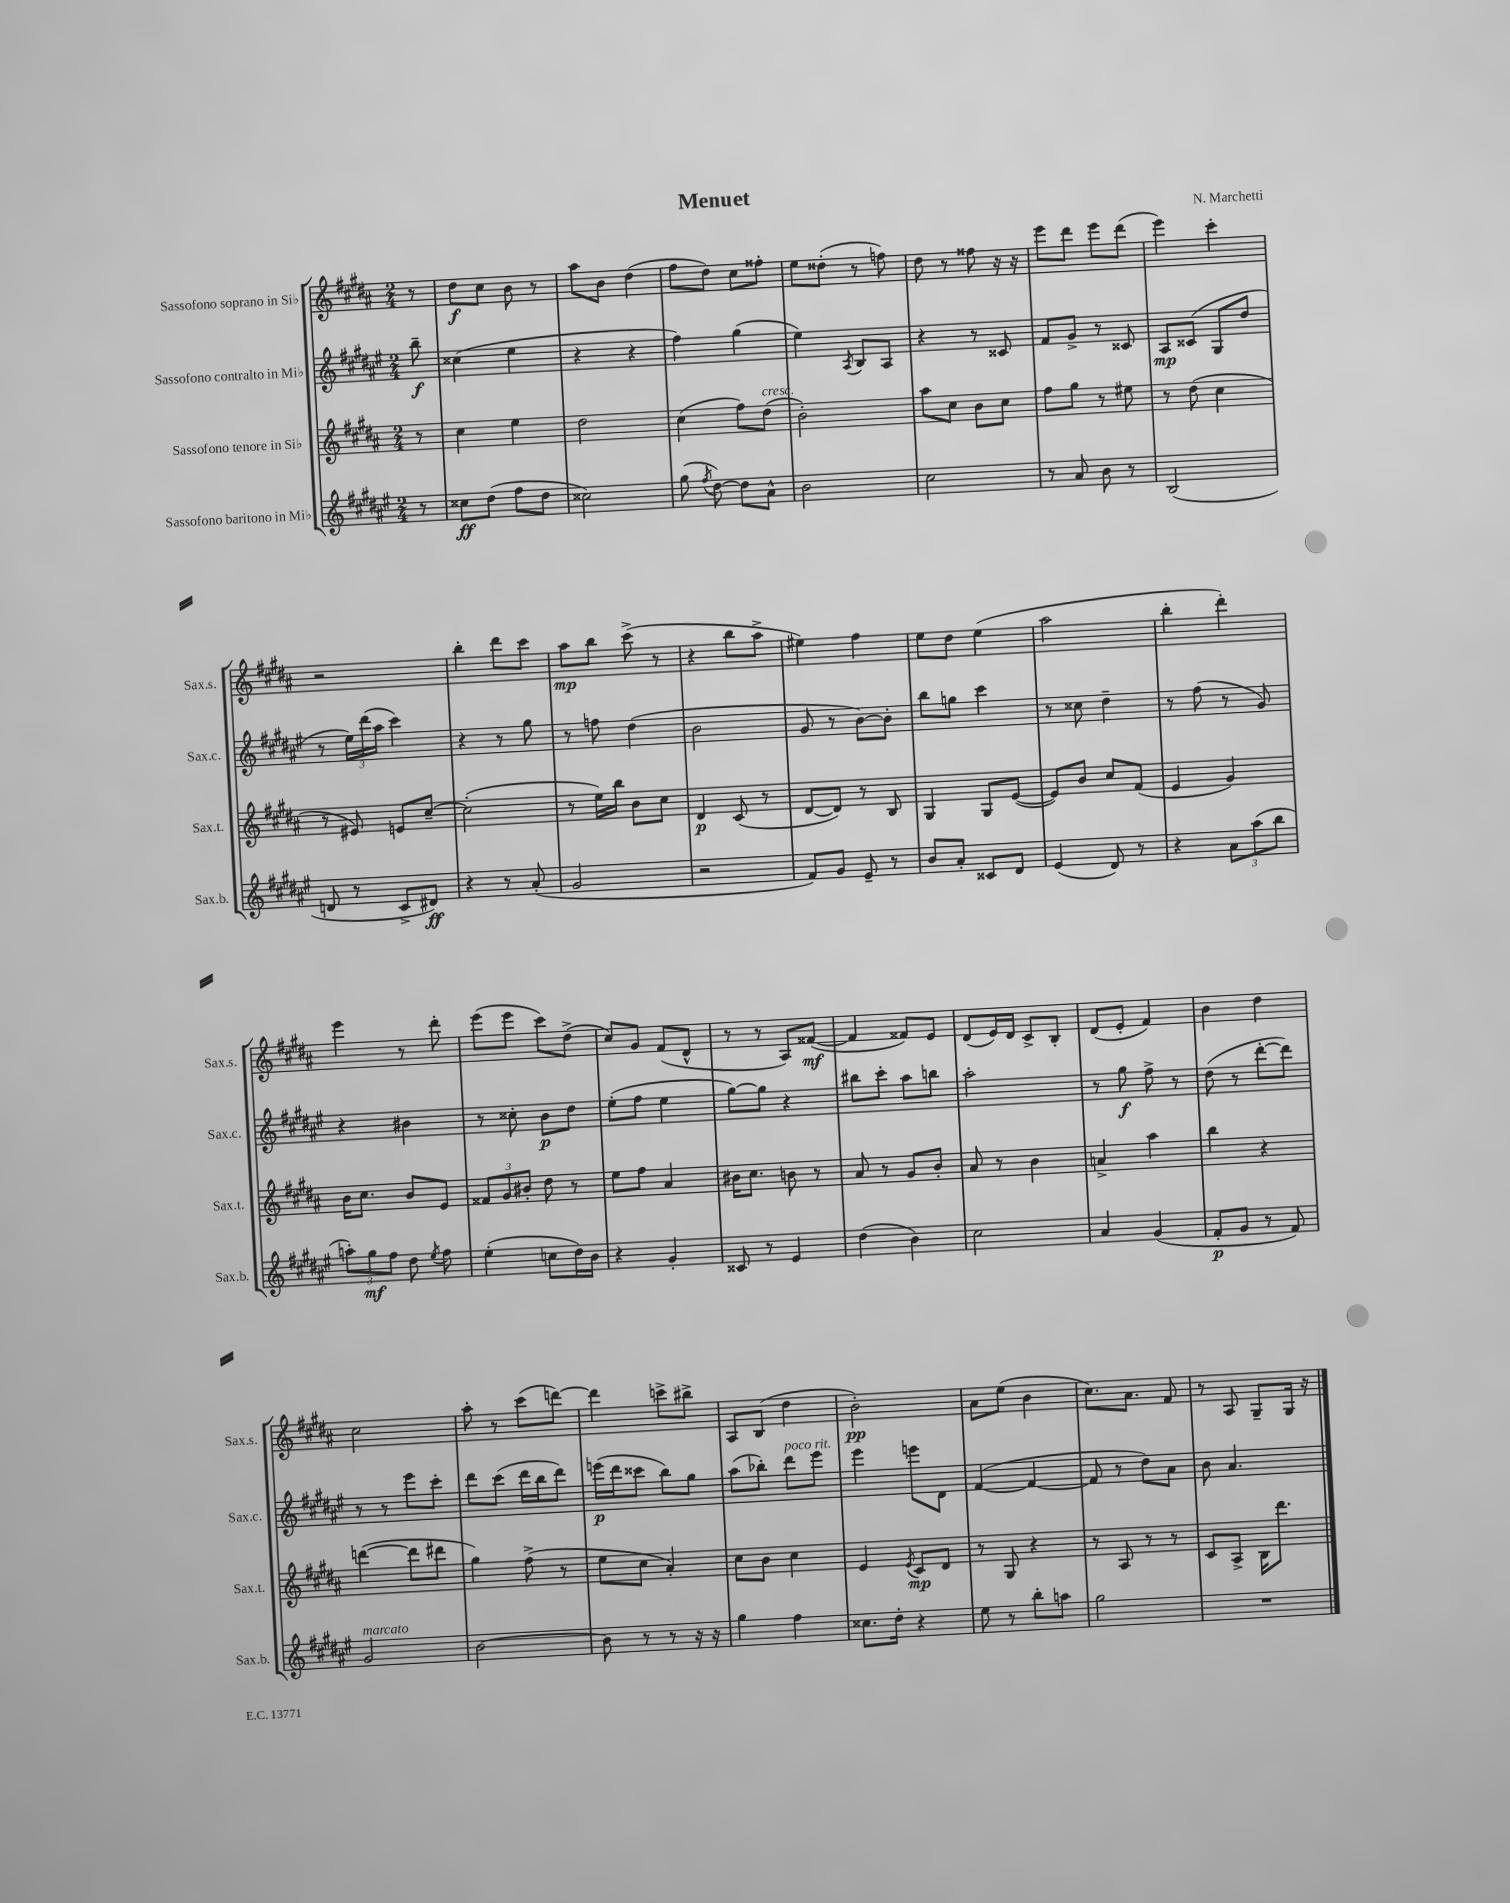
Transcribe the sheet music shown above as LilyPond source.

\header { title = "Menuet" composer = "N. Marchetti" }
<<
\new StaffGroup <<
\new Staff = "s0" \with { instrumentName = "Sassofono soprano in Sib" shortInstrumentName = "Sax.s." } {
    \clef treble \key b \major \numericTimeSignature \time 2/4 \partial 8
    \autoBeamOff r8 |
    dis''8[\f cis''8] b'8 r8 |
    ais''8[ b'8] dis''4( |
    fis''8[ dis''8]) cis''8[ fisis''8]-. |
    e''8[ disis''8]-.( r8 f''8) |
    dis''8 r8 fisis''8 r16 r16 |
    e'''8[ dis'''8] e'''8[ dis'''8]( |
    e'''4) cis'''4-. |
    r2 |
    b''4-. dis'''8[ cis'''8] |
    ais''8[\mp b''8] cis'''8->( r8 |
    r4 b''8[ ais''8]-> |
    eis''4) fis''4 |
    e''8[ dis''8] e''4( |
    ais''2 |
    b''4-. dis'''4-.) |
    e'''4 r8 dis'''8-. |
    e'''8[( e'''8] cis'''8[) dis''8]->( |
    cis''8[) gis'8] fis'8[( dis'8]-^ |
    r8 r8 ais8[) fisis'8]~\mf( |
    fisis'4 fisis'8[) e'8] |
    dis'8[( e'16) dis'16] cis'8[-> b8]-. |
    dis'8[( e'8]-. fis'4) |
    b'4 dis''4 |
    cis''2 |
    ais''8-. r8 cis'''8[( d'''8]~) |
    d'''4 c'''8[-> bis''8]-> |
    ais8[ b8]( dis''4 |
    b'2-.\pp) |
    ais'8[ e''8]( b'4 |
    cis''8.[) ais'8.] fis'8 |
    r8 ais8 gis8[-- gis16] r16 \bar "|." |
}
\new Staff = "s1" \with { instrumentName = "Sassofono contralto in Mib" shortInstrumentName = "Sax.c." } {
    \clef treble \key fis \major \numericTimeSignature \time 2/4 \partial 8
    \autoBeamOff b''8--\f |
    cisis''4( eis''4 |
    r4 r4 |
    fis''4) gis''4( |
    eis''4) \acciaccatura { ais8 } b8[ ais8] |
    r4 r8 cisis'8 |
    fis'8[ gis'8]-> r8 cisis'8 |
    ais8[\mp cisis'8]( gis8[ dis''8] |
    r8 \tuplet 3/2 { eis''16[) dis'''16( ais''16] } cis'''4) |
    r4 r8 gis''8 |
    r8 f''8 dis''4( |
    b'2 |
    gis'8 r8 b'8[~) b'8]-. |
    b''8[ g''8] cis'''4 |
    r8 cisis''8 dis''4-- |
    r8 fis''8( r8 gis'8) |
    r4 bis'4 |
    r8 cisis''8-. b'8[\p dis''8] |
    eis''8[-.( fis''8] eis''4 |
    gis''8[~) gis''8] r4 |
    bis''8[ cis'''8]-. ais''8[ b''8] |
    ais''2-. |
    r8 gis''8\f fis''8-> r8 |
    dis''8( r8 dis'''8[~-. dis'''8]) |
    r8 r8 eis'''8[ cis'''8]-. |
    dis'''8[ cis'''8]( dis'''16[ b''16 dis'''8]) |
    e'''16[\p( dis'''16 cisis'''8] b''8[) gis''8] |
    ais''8[( bes''8]-.) dis'''8[^\markup { \italic "poco rit." } eis'''8] |
    eis'''4 e'''8[ dis'8] |
    fis'4~( fis'4~ |
    fis'8 r8 dis''8[) ais'8] |
    b'8 ais'4. \bar "|." |
}
\new Staff = "s2" \with { instrumentName = "Sassofono tenore in Sib" shortInstrumentName = "Sax.t." } {
    \clef treble \key b \major \numericTimeSignature \time 2/4 \partial 8
    \autoBeamOff r8 |
    cis''4 e''4 |
    dis''2 |
    cis''4( fis''8[) dis''8]^\markup { \italic "cresc." }( |
    b'2-.) |
    ais''8[ cis''8] b'8[ cis''8] |
    fis''8[ gis''8] r8 eis''8 |
    r8 dis''8( cis''4 |
    r8 eis'8) e'8[ cis''8]~-- |
    cis''2-.( |
    r8 e''16[) b''16] b'8[ cis''8] |
    dis'4\p cis'8( r8 |
    dis'8[~ dis'8]) r8 b8 |
    gis4 gis8[ e'8]~( |
    e'8[) b'8] cis''8[ fis'8]( |
    e'4 gis'4) |
    b'16[ cis''8.] b'8[ e'8] |
    \tuplet 3/2 { fisis'8[ gis'8 bis'8]-. } dis''8 r8 |
    e''8[ fis''8] ais'4 |
    bis'16[ cis''8.] b'8 r8 |
    ais'8 r8 gis'8[ b'8]-. |
    ais'8 r8 b'4 |
    a'4-> ais''4 |
    b''4 r4 |
    d'''4~( d'''8[ dis'''8] |
    gis''4) fis''8->( r8 |
    e''8[ cis''8] ais'4-.) |
    cis''8[ b'8] cis''4 |
    e'4 \acciaccatura { e'8 } cis'8[\mp dis'8] |
    r8 gis8 r4 |
    r8 ais8 r8 r8 |
    cis'8[ ais8]-> b16[ dis'''8.] \bar "|." |
}
\new Staff = "s3" \with { instrumentName = "Sassofono baritono in Mib" shortInstrumentName = "Sax.b." } {
    \clef treble \key fis \major \numericTimeSignature \time 2/4 \partial 8
    \autoBeamOff r8 |
    cisis''8[\ff dis''8]( fis''8[ dis''8] |
    cisis''2) |
    gis''8( \acciaccatura { fis''8 } dis''8~) dis''8[ ais'8]-^ |
    b'2 |
    cis''2 |
    r8 ais'8 b'8 r8 |
    b2( |
    d'8 r8 cis'8[-> dis'8]\ff) |
    r4 r8 ais'8-.( |
    gis'2 |
    r2 |
    fis'8[) gis'8] eis'8-- r8 |
    b'8[ ais'8]-. cisis'8[ dis'8] |
    eis'4( dis'8) r8 |
    r4 \tuplet 3/2 { ais'8[ ais''8( b''8] } |
    \tuplet 3/2 { a''8[-.) gis''8\mf fis''8] } dis''8 \acciaccatura { eis''8 } fis''8 |
    eis''4-.( c''8[ dis''16) b'16] |
    r4 gis'4-. |
    cisis'8 r8 eis'4 |
    dis''4( b'4) |
    cis''2 |
    ais'4 gis'4( |
    fis'8[-.\p gis'8] r8 fis'8) |
    gis'2^\markup { \italic "marcato" } |
    b'2~ |
    b'8 r8 r8 r16 r16 |
    gis''4 fis''4 |
    cisis''8.[ dis''16]-. r4 |
    eis''8 r8 b''8[-. a''8] |
    gis''2 |
    R2 \bar "|." |
}
>>
>>
\layout { \context { \Score \remove "Bar_number_engraver" } }
